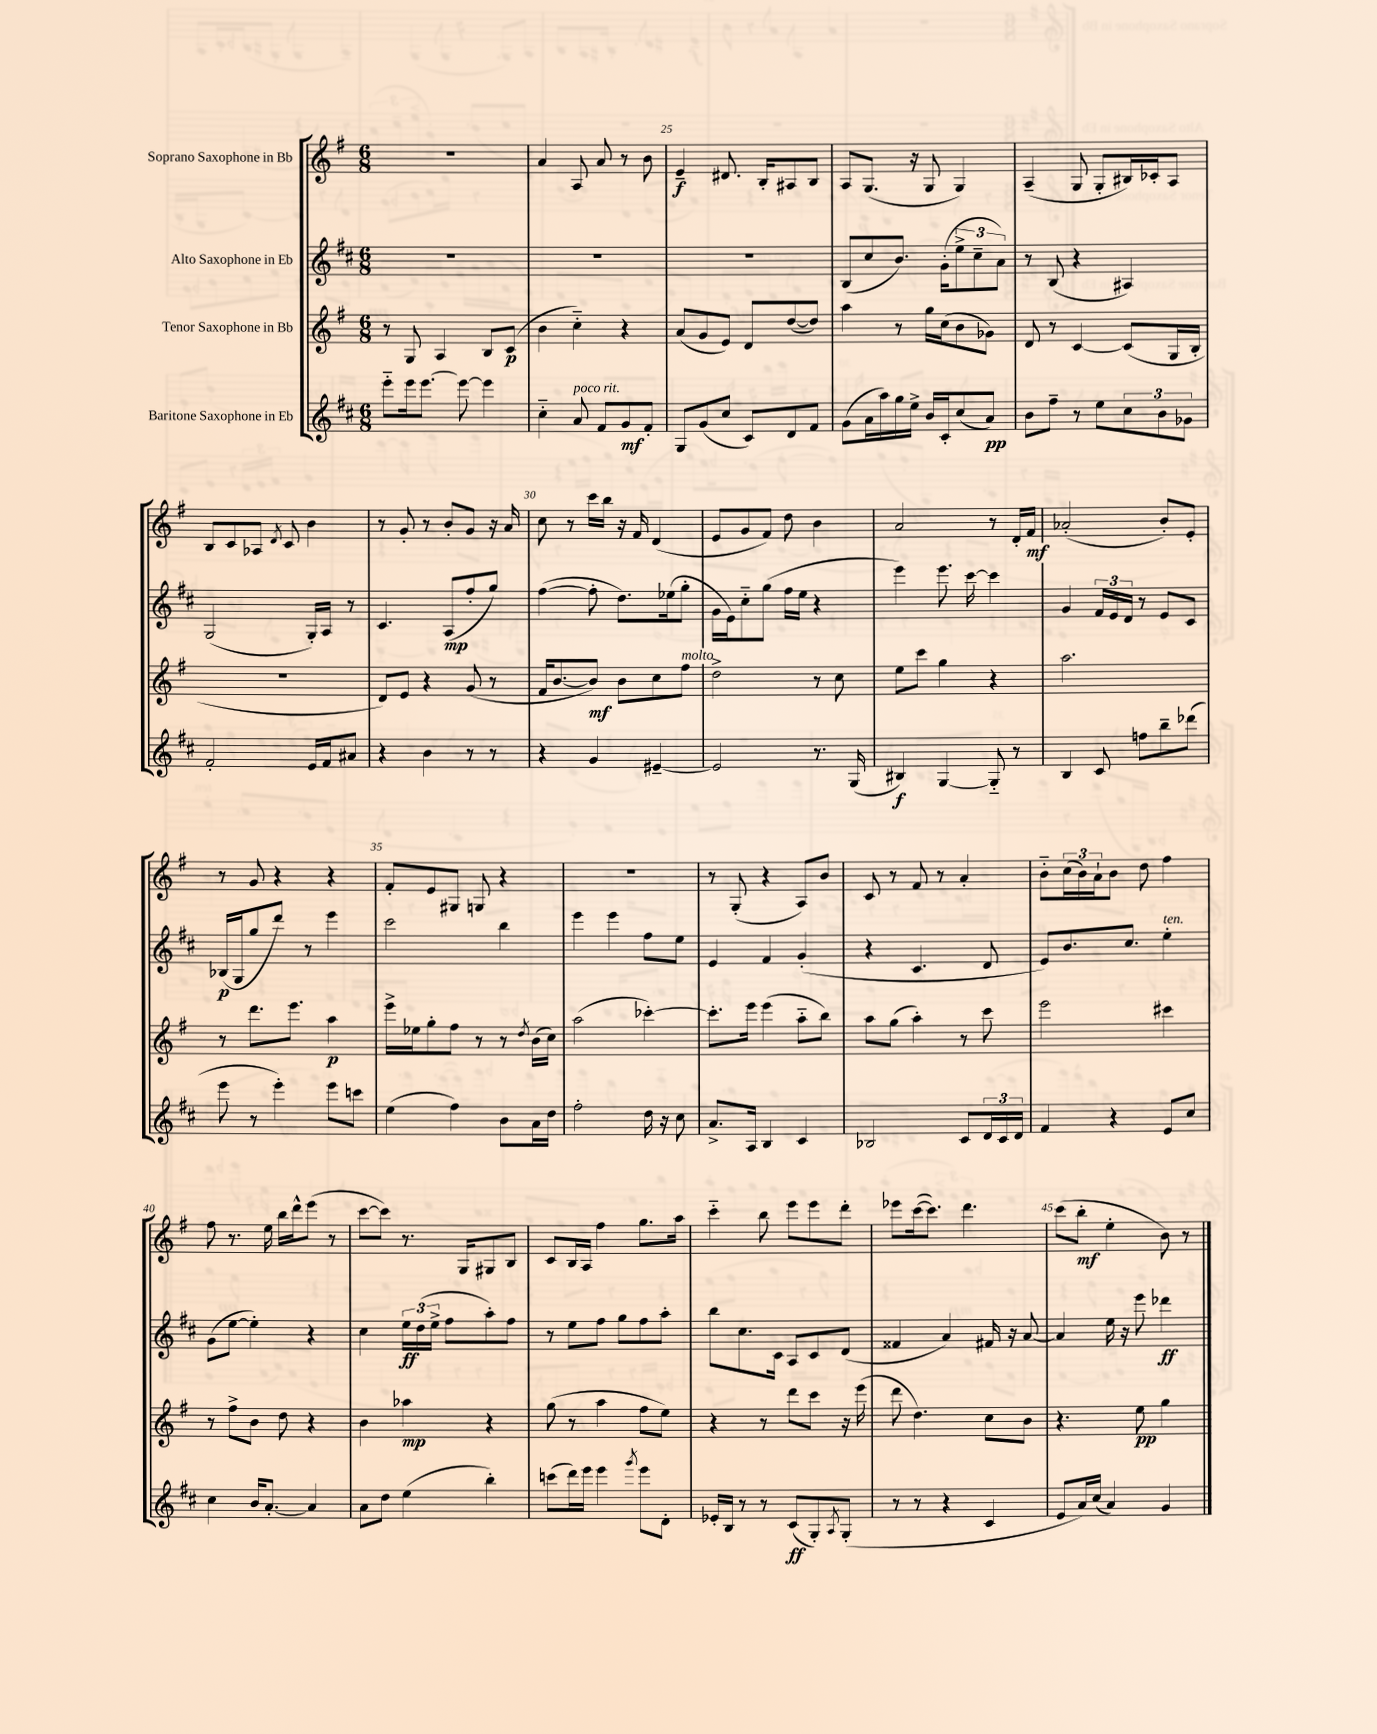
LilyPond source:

<<
\new StaffGroup <<
\new Staff = "s0" \with { instrumentName = "Soprano Saxophone in Bb" } {
    \clef treble \key g \major \numericTimeSignature \time 6/8
    R2. |
    a'4 a8 a'8 r8 b'8 |
    e'4--\f dis'8. b16-. ais8 b8 |
    a8 g8.( r16 g8 g4) |
    a4--( g8 g8-. bis16) ces'16-. a8 |
    b8 c'8 aes8 \acciaccatura { d'8 } c'8 b'4 |
    r8 g'8-. r8 b'8-. g'8 r16 a'16 |
    c''8 r8 c'''16 b''16 r16 fis'16 d'4( |
    e'8 g'8 fis'8) d''8 b'4 |
    a'2 r8 d'16-. fis'16\mf |
    aes'2-.( b'8-.) e'8-. |
    r8 g'8 r4 r4 |
    fis'8-. e'8 gis8 g8 r4 |
    R2. |
    r8 g8-.( r4 a8) b'8 |
    c'8 r8 fis'8 r8 a'4-. |
    b'8-_ \tuplet 3/2 { c''16( b'16) a'16-! } b'8 d''8 fis''4 |
    fis''8 r8. e''16 b''16 d'''16-^ e'''8( r8 |
    c'''8~ c'''8) r8. g16 gis8 b8 |
    c'8 b16 a16 fis''4 g''8. a''16 |
    c'''4-_ b''8 e'''8 e'''8 d'''8-. |
    ees'''8 c'''16~( c'''8.) d'''4. |
    c'''8( b''8-.\mf e''4-. b'8) r8 \bar "|." |
}
\new Staff = "s1" \with { instrumentName = "Alto Saxophone in Eb" } {
    \clef treble \key d \major \numericTimeSignature \time 6/8
    R2. |
    R2. |
    R2. |
    b8( cis''8 b'8.) g'16-.( \tuplet 3/2 { e''8-> cis''8-- a'8) } |
    r8 b8( r4 ais4) |
    g2( g16-.) a16 r8 |
    cis'4. a8\mp( fis''8-. g''8) |
    fis''4~( fis''8-. d''8.) ees''16( g''8-. |
    g'16 e'16) cis''8-_ g''8( fis''16 e''16 r4 |
    e'''4) e'''8. cis'''16~ cis'''4 |
    g'4 \tuplet 3/2 { fis'16 e'16 d'16 } r8 e'8 cis'8 |
    bes16\p( g16 g''8 d'''8) r8 e'''4 |
    cis'''2 b''4 |
    e'''4 e'''4 fis''8 e''8 |
    e'4 fis'4 g'4-.( |
    r4 cis'4. d'8 |
    e'8) b'8. cis''8. e''4-.^\markup { \italic "ten." } |
    g'8( e''8~ e''4-.) r4 |
    cis''4 \tuplet 3/2 { e''16\ff d''16( e''16-> } fis''8 a''8-.) fis''8 |
    r8 e''8 fis''8 g''8 fis''8 a''8-. |
    b''8 cis''8. cis'16 a8 cis'8 d'8( |
    fisis'4 a'4) fis'16 r16 a'8~ |
    a'4 e''16 r16 e'''8 des'''4\ff \bar "|." |
}
\new Staff = "s2" \with { instrumentName = "Tenor Saxophone in Bb" } {
    \clef treble \key g \major \numericTimeSignature \time 6/8
    r8 g8 a4 b8 c'8\p( |
    b'4 c''4-_) r4 |
    a'8( g'8 e'8) d'8 d''8~( d''8) |
    a''4 r8 g''16 c''16( b'8 ges'8) |
    d'8 r8 c'4~ c'8( g16 b16-. |
    R2. |
    d'8) e'8 r4 g'8( r8 |
    fis'16 b'8.~ b'8\mf) b'8 c''8 fis''8^\markup { \italic "molto" } |
    d''2-> r8 c''8 |
    e''8 c'''8 g''4 r4 |
    a''2. |
    r8 d'''8. e'''8. a''4\p |
    e'''16-> ees''16 g''8-. fis''8 r8 r8 \acciaccatura { d''8 } b'16( c''16) |
    a''2( ces'''4~-.) |
    ces'''8.-. e'''16 e'''4( a''8-_ b''8) |
    a''8 g''8( a''4-.) r8 c'''8 |
    e'''2 cis'''4 |
    r8 fis''8-> b'8 d''8 r4 |
    b'4 aes''4\mp r4 |
    g''8( r8 a''4 fis''8 e''8) |
    r4 r8 d'''8 c'''8 r16 e'''16( |
    d'''8 d''4.) c''8 b'8 |
    r4. e''8\pp g''4 \bar "|." |
}
\new Staff = "s3" \with { instrumentName = "Baritone Saxophone in Eb" } {
    \clef treble \key d \major \numericTimeSignature \time 6/8
    e'''8-_ e'''16 e'''8.~ e'''8~ e'''4 |
    cis''4-_ a'8^\markup { \italic "poco rit." } fis'8 g'8\mf fis'8-. |
    g8 g'8( cis''8 cis'8) d'8 fis'8 |
    g'8( a'16 a''16) g''16 e''16-> b'16 cis'16-. cis''8( a'8\pp) |
    b'8 fis''8-- r8 e''8 \tuplet 3/2 { cis''8 b'8 ges'8 } |
    fis'2-. e'16 fis'16 ais'8 |
    r4 b'4 r8 r8 |
    r4 g'4 eis'4~-- |
    eis'2 r8. g16( |
    bis4\f) g4~ g8-_ r8 |
    b4 cis'8 f''8 b''8-- des'''8( |
    e'''8 r8 e'''4-.) e'''8 c'''8 |
    e''4( fis''4) b'8 a'16 d''16 |
    fis''2-. d''16 r16 cis''8 |
    a'8.-> a16 b4 cis'4 |
    bes2 cis'8 \tuplet 3/2 { d'16 cis'16 d'16 } |
    fis'4 r4 e'8 cis''8 |
    cis''4 b'16 a'8.~-. a'4 |
    a'8 d''8 e''4( b''4-.) |
    c'''8( d'''16) e'''16 e'''4 \acciaccatura { g'''8 } e'''8 d'8-. |
    ees'16-. b16 r8 r8 cis'8\ff( g8-.) \acciaccatura { a8 } g8-.( |
    r8 r8 r4 cis'4 |
    e'8 a'16) cis''16( a'4) g'4 \bar "|." |
}
>>
>>
\layout { \context { \Score currentBarNumber = #23 \override BarNumber.break-visibility = ##(#f #t #t) barNumberVisibility = #(every-nth-bar-number-visible 5) } }
